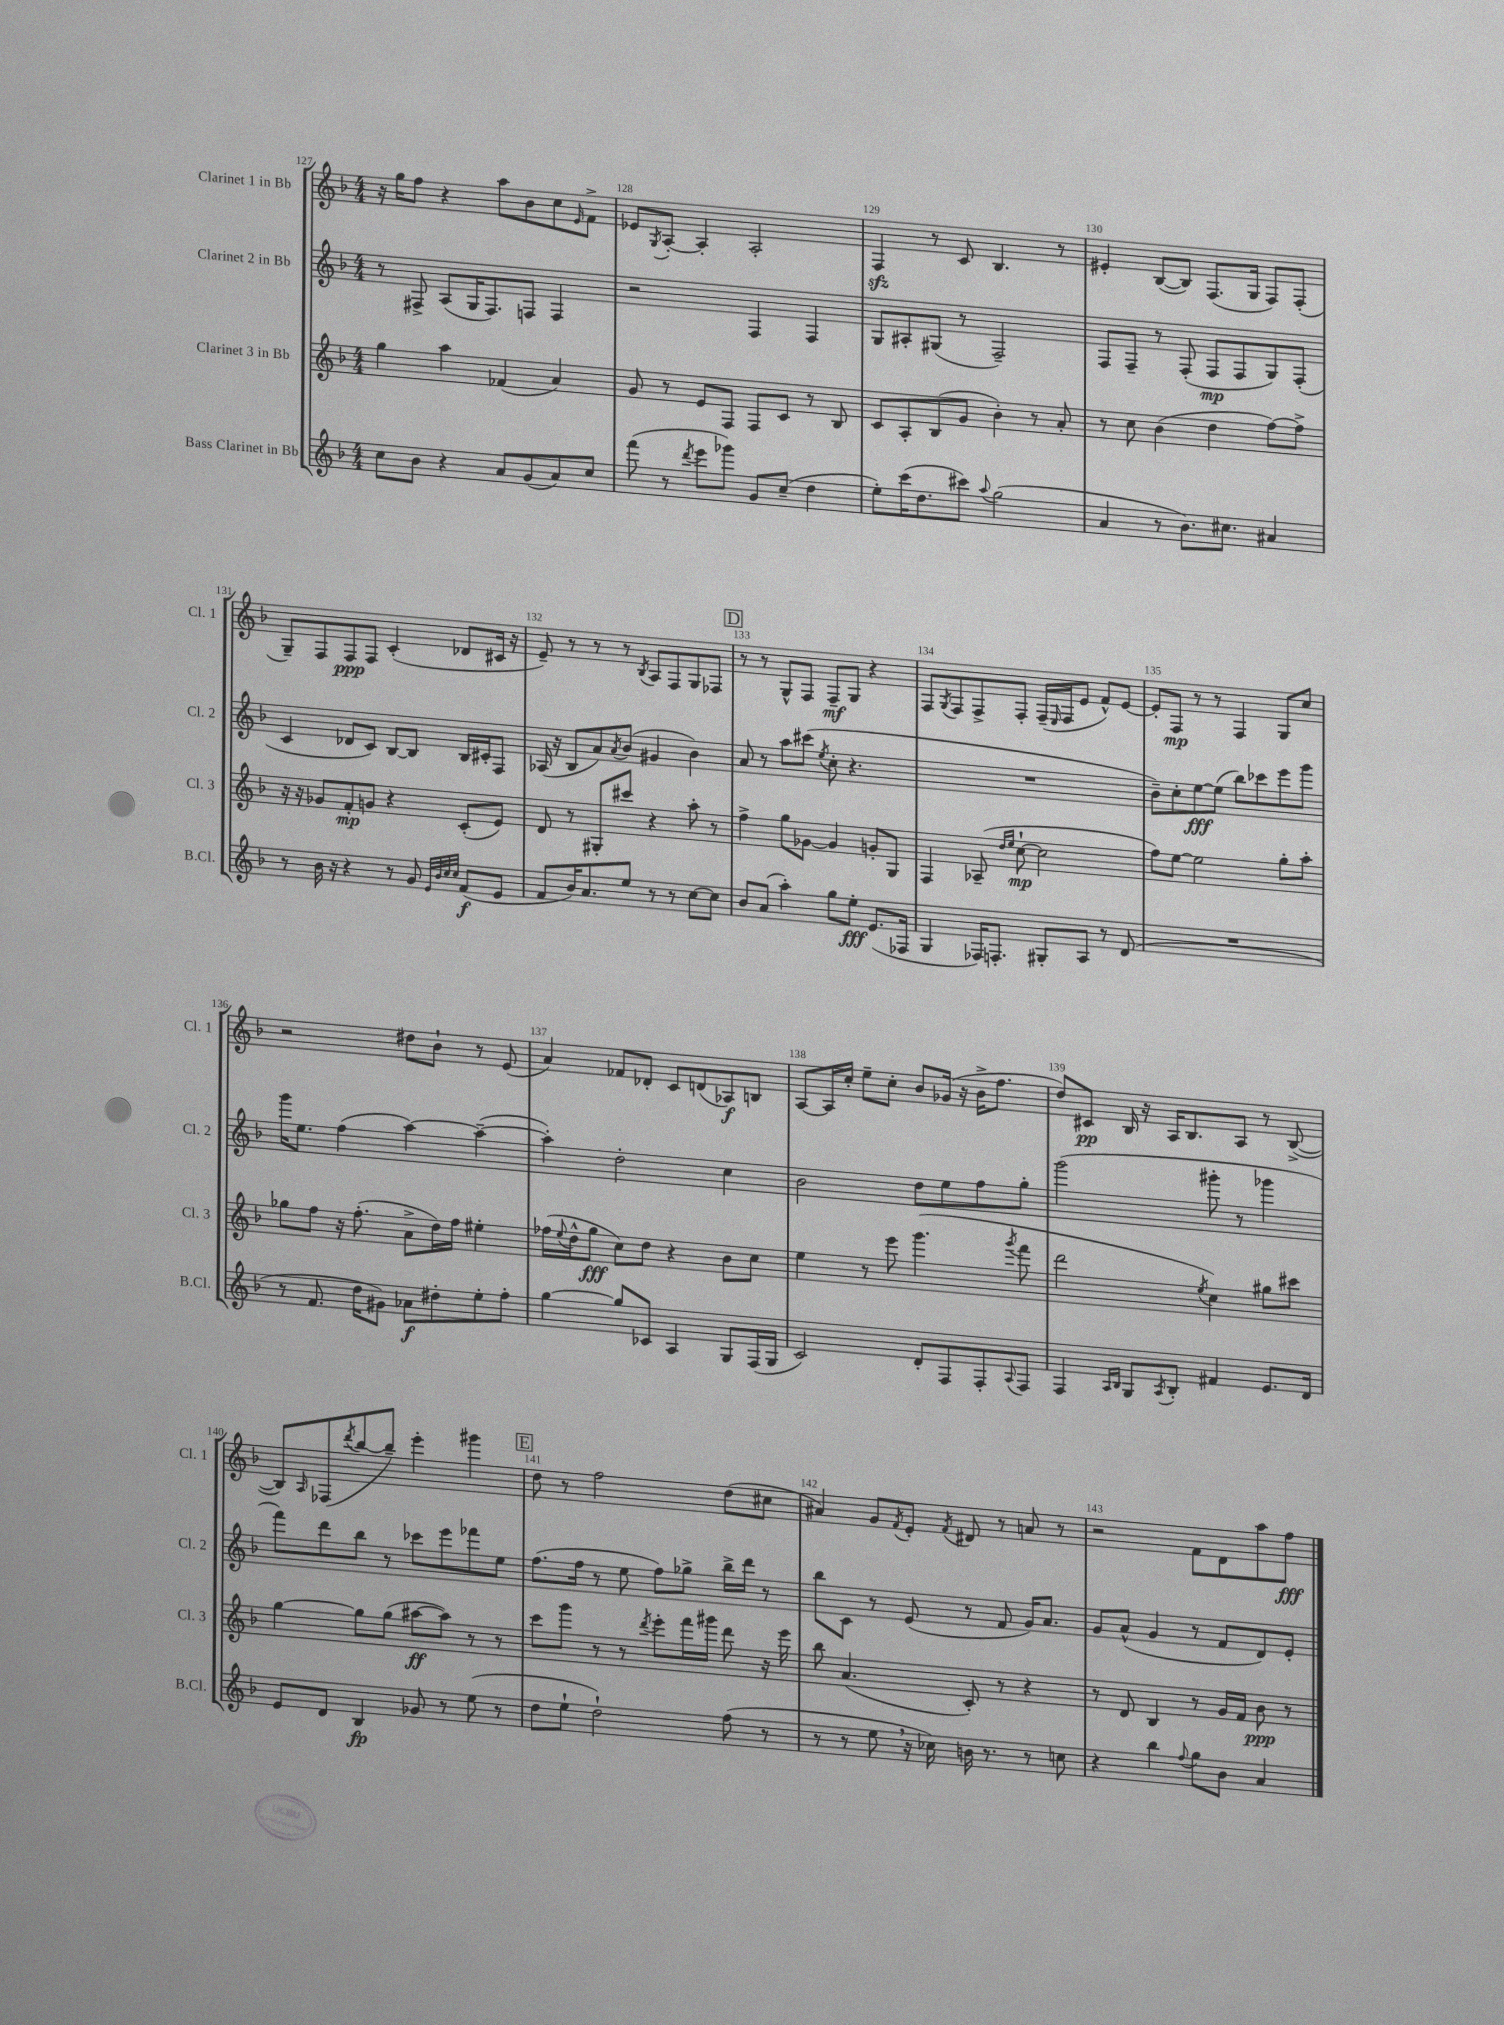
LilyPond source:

<<
\new StaffGroup <<
\new Staff = "s0" \with { instrumentName = "Clarinet 1 in Bb" shortInstrumentName = "Cl. 1" } {
    \clef treble \key f \major \numericTimeSignature \time 4/4
    r16 g''16 f''8 r4 a''8 bes'8 c''8 \grace { e'16 } f'8-> |
    ees'8 \acciaccatura { g8 } a8~-. a4-. a2-. |
    f4\sfz r8 c'8 bes4. r8 |
    eis'4-. bes8~( bes8) f8.( g16 f8) f8-.( |
    g8--) f8 f8\ppp f8 c'4-.( des'8 cis'16 r16 |
    e'8--) r8 r8 r8 \acciaccatura { bes8 } a8 f8 g8 fes8 |
    \mark \markup { \box "D" } r8 r8 g8-^ f8 f8--\mf g8 r4 |
    f8 \acciaccatura { g8 } f8 f8-> f8-. f16--( \grace { e16 } f16 e'8 f'8-^) e'8~ |
    e'8-. f8\mp r8 r8 f4 g8 c''8 |
    r2 dis''8 bes'8-! r8 e'8( |
    a'4) fes'8 des'8-. c'8 d'8( aes8\f) b8 |
    a8~ a16 c''16-. e''8-- c''8-. bes'8 ges'16( r16 bes'16-> f''8. |
    d''8) cis'8\pp bes16 r16 a16 bes8. a8 r8 bes8~->( |
    bes8) \grace { a16 } fes8( \acciaccatura { d'''8 } bes''8~ bes''8--) e'''4-. gis'''4 |
    \mark \markup { \box "E" } d''8 r8 f''2 d''8( cis''8 |
    ais'4) g'8 \acciaccatura { f'8 } e'8-. \acciaccatura { f'8 } dis'8 r8 a'8 r8 |
    r2 f'8 d'8 a''8 f''8\fff \bar "|." |
}
\new Staff = "s1" \with { instrumentName = "Clarinet 2 in Bb" shortInstrumentName = "Cl. 2" } {
    \clef treble \key f \major \numericTimeSignature \time 4/4
    r8 fis8-> a8( g16 fis8.) f8 f4 |
    r2 f4 f4 |
    g8 ais8-. gis8( r8 f2--) |
    f8 f8-- r8 f8-.( f8\mp f8 g8) f8-.( |
    c'4 des'8 c'8) bes8~ bes8 bes16 cis'16-. f8 |
    aes16( r16 bes8 a'8) \acciaccatura { a'8 } bes'8( gis'4 bes'4) |
    \mark \markup { \box "D" } a'8 r8 a''8 cis'''8( \acciaccatura { e''8 } c''8-. r4. |
    R1 |
    bes'8--) c''8-. e''8~\fff e''8( bes''8) ces'''8 e'''8 g'''8 |
    g'''16 e''8. f''4( a''4~) a''4~--( |
    a''4-.) d''2-. c''4 |
    bes'2 d''8 e''8 f''8 g''8-. |
    g'''2( gis'''8-. r8 ges'''4 |
    f'''8) d'''8 bes''8 r8 ces'''8 e'''8 fes'''8 e''8 |
    \mark \markup { \box "E" } f''8.( f''16 r8 e''8 f''8) ges''8-> bes''16-> d'''16 r8 |
    bes''8 c'8 r8 e'8( r8 f'8 g'16) a'8. |
    g'8 a'8-^( g'4 r8 f'8 d'8) e'8-. \bar "|." |
}
\new Staff = "s2" \with { instrumentName = "Clarinet 3 in Bb" shortInstrumentName = "Cl. 3" } {
    \clef treble \key f \major \numericTimeSignature \time 4/4
    g''4 a''4 fes'4( a'4) |
    g'8 r8 e'8 f8 f8 c'8 r8 bes8 |
    c'8 a8-. bes8( g'8 bes'4-.) r8 a'8-. |
    r8 c''8 bes'4( d''4 f''8~) f''8-> |
    r16 r16 ges'8 f'8-.\mp g'8 r4 c'8-.( e'8) |
    d'8 r8 gis8-. cis'''8 r4 a''8-. r8 |
    \mark \markup { \box "D" } f''4-> g''8 ges'8~ ges'4 g'8-. g8 |
    f4 aes8--( \grace { d''16 e''16 } c''8~-!\mp c''2 |
    f''8) e''8~ e''2 g''8-. a''8-. |
    ges''8 f''8 r16 f''8.-.( a'8-> d''16) f''16 eis''4-. |
    fes''16( \appoggiatura { e''8 } d''16-^ g''8\fff c''8) d''8 r4 bes'8 c''8 |
    e''4 r8 e'''8 g'''4.( \acciaccatura { g'''8 } f'''8 |
    d'''2 \acciaccatura { e''8 } c''4) gis''8 cis'''8 |
    g''4~ g''8 g''8( ais''8~\ff ais''8) r8 r8 |
    \mark \markup { \box "E" } c'''8 g'''8 r8 r8 \acciaccatura { d'''8 } e'''8-. f'''16 gis'''16 d'''8 r16 e'''16 |
    bes''8 a'4.( c'8-.) r8 r4 |
    r8 d'8 bes4 r8 g'16 f'16 bes'8\ppp r8 \bar "|." |
}
\new Staff = "s3" \with { instrumentName = "Bass Clarinet in Bb" shortInstrumentName = "B.Cl." } {
    \clef treble \key f \major \numericTimeSignature \time 4/4
    c''8 bes'8 r4 a'8 g'8( a'8) c''8 |
    f'''8( r8 \acciaccatura { d'''8 } e'''8 ges'''8) g'8 c''8--( d''4 |
    e''8-.) c'''16( d''8. cis'''8) \appoggiatura { a''8 } g''2( |
    a'4 r8 bes'8.) cis''8. ais'4 |
    r8 bes'16 r16 r4 r8 g'8 \grace { e'32 bes'32 c''32 c''32 } f'8\f( e'8 |
    f'8 bes'16) a'8. e''8 r8 r8 c''8~ c''8 |
    \mark \markup { \box "D" } bes'8 a'8( a''4-.) g''8 e''8-.\fff e'8.( fes16 |
    g4 fes16) f8.-. gis8-. a8 r8 d'8( |
    R1 |
    r8 f'8. d''16 gis'8) aes'8\f dis''8-. e''8-. f''8-. |
    g''4~ g''8 ces'8 a4 g8 f16( g16 |
    c'2) d'8-. f8 f8-. \appoggiatura { a8 } f8 |
    f4 \grace { a16 bes16 } g8 \acciaccatura { a8 } bes8-. fis'4 e'8. d'16 |
    e'8 d'8 bes4\fp ges'8 r8 e''8( r8 |
    \mark \markup { \box "E" } d''8 e''8-! d''2-!) f''8( r8 |
    r8 r8 e''8 \breathe r16 ces''16) b'16 r8. r8 c''8 |
    r4 bes''4 \appoggiatura { f''8 } g''8 bes'8 a'4 \bar "|." |
}
>>
>>
\layout { \context { \Score currentBarNumber = #127 \override BarNumber.break-visibility = ##(#f #t #t) barNumberVisibility = #all-bar-numbers-visible } }
